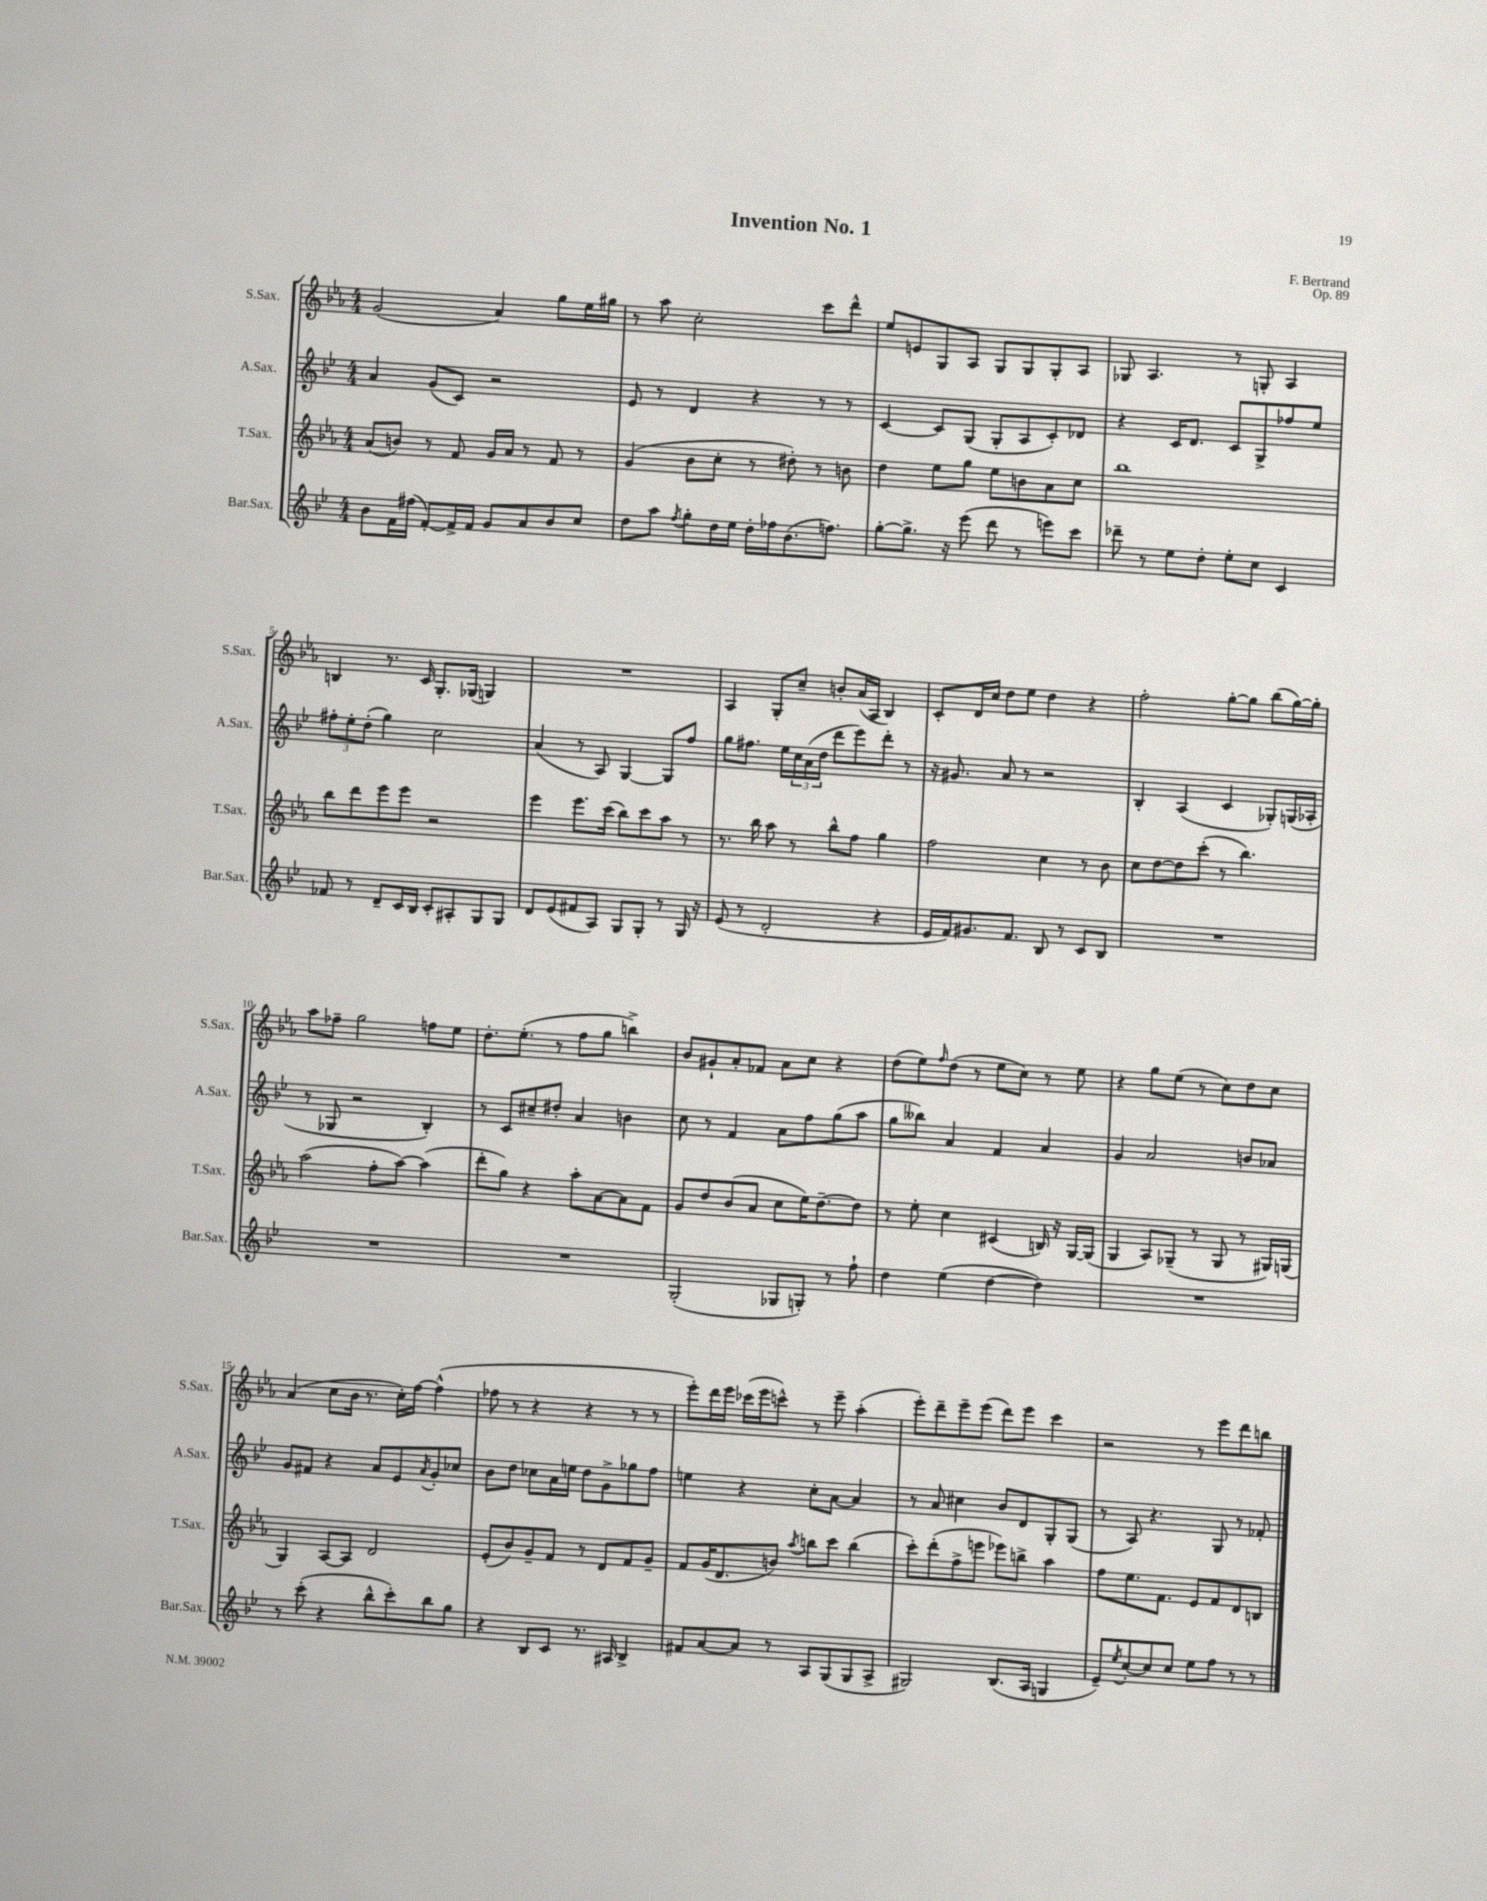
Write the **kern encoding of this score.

**kern	**kern	**kern	**kern
*staff4	*staff3	*staff2	*staff1
*clefG2	*clefG2	*clefG2	*clefG2
*k[b-e-]	*k[b-e-a-]	*k[b-e-]	*k[b-e-a-]
*M4/4	*M4/4	*M4/4	*M4/4
8b-	(8a-	4a	(2g
16f	8b)	.	.
(16ff#	.	.	.
[8f')	8r	(8g	.
16f^]	8f	8c)	.
16f	.	.	.
8g	16g	2r	4a-)
.	16a-	.	.
8a	8r	.	.
8b-	8f	.	8gg
8cc	8r	.	16ee-
.	.	.	16gg#
=	=	=	=
8dd	(4g	8e-	8r
8aa	.	8r	8aa-
8qff	.	.	.
8gg'	8b-	4d	2cc'
16dd	8cc'	.	.
16ee-	.	.	.
16dd'	8r	4r	.
16ff-	.	.	.
(8.b-	8dd#')	.	.
.	8r	8r	8ccc
8.ff)	.	.	.
.	8b	8r	8ddd^^
=	=	=	=
[8gg'	4dd	[4c	8ee-
8.gg^]	.	.	8e
.	8ee-	8c]	8G
16r	.	.	.
(8eee-	8gg	(8G	8A-
8ddd	8ee-	8G'	8G
8r	8b	8A	8G
8eee)	8a-	8c')	8G'
8ccc	8cc	8d-	8A-
=	=	=	=
8ddd-~	1bb-	4r	8G-
8r	.	.	4.A-
8ee-	.	16c	.
.	.	8.d	.
8dd'	.	.	.
8ee-'	.	8c	8r
8cc	.	8G^	8G'
4c	.	8ff-	4A-
.	.	8ee-	.
=	=	=	=
8f-	8bb-	12ff#'	4B
.	.	12ee-'	.
8r	8ddd	.	.
.	.	(12dd'	.
8d~	8eee-	4gg)	8.r
16c	8eee-	.	.
16B-	.	.	16c
8c'	2r	2cc	8.G'
8A#'	.	.	.
.	.	.	(16G-
8G	.	.	4G)
8G	.	.	.
=	=	=	=
8d	4eee-	(4a	1r
(8e-	.	.	.
8f#	8.eee-	8r	.
8A)	.	8A)	.
.	(16ccc	.	.
8G	8bb-)	[4G	.
8G'	8ccc	.	.
8r	8aa-	8G]	.
16G	8r	8ff	.
16r	.	.	.
=	=	=	=
(8e-	8.r	8gg	4A-
8r	.	8.ff#	.
.	16bb-	.	.
2d'	8aa-	.	8G'
.	.	16ee-	.
.	8r	24cc	8cc~
.	.	(24a	.
.	.	24dd	.
.	8bb-^^	8ddd	8b'
.	8ff	8eee-)	(16a-
.	.	.	16A-
4r	4gg	8ddd'	4B-)
.	.	8r	.
=	=	=	=
16e-	2ff	16r	8c'
16f)	.	8.g#	.
8.g#	.	.	16d
.	.	.	16cc
.	.	8a	8dd
8.f	.	.	.
.	.	8r	8ee-
8B-	4cc	2r	4dd
8r	.	.	.
8c	8r	.	4r
8B-	8b-	.	.
=	=	=	=
1r	8cc	4B-'	2ff'
.	[8dd	.	.
.	8dd]	(4A	.
.	(8ccc'	.	.
.	8r	4c	[8gg'
.	4.bb-)	.	8gg]
.	.	8G-')	(8bb-
.	.	(16G	[16gg)
.	.	16A-'	16gg']
=	=	=	=
1r	(2aa-	8r	8aa-
.	.	8G-	8ff-~
.	.	2r	2gg
.	8ff'	.	.
.	[8aa-)	.	.
.	(4aa-]	4B-')	8ff
.	.	.	8ee-
=	=	=	=
1r	8ddd'	8r	8.dd'
.	8gg)	8c	.
.	.	.	(8.ee-'
.	4r	8cc#~	.
.	.	8dd#'	8r
.	8aa-'	4a	8ff
.	[8a-	.	8gg
.	8a-]	4b	4bb^)
.	8f	.	.
=	=	=	=
(2G'	8g	8cc	8b-
.	8dd	8r	8g#`
.	(8b-	4f	8a-'
.	8a-	.	8f-
8G-	8cc	8a	8a-
8G')	16ee-)	8ff	8cc
.	[8.dd~	.	.
8r	.	(8gg	4r
8ff`	8dd]	8aa	.
=	=	=	=
4dd	8r	8gg	(8dd
.	8ee-'	8bb--)	8ee-)
.	.	.	16qqff
(4ee-	4cc	4a	(8dd
.	.	.	8r
[4dd	(4c#	4f	8ee-
.	.	.	8cc)
4dd])	16B)	4a	8r
.	16r	.	.
.	[16G	.	8ee-
.	(16G]	.	.
=	=	=	=
1r	4G	4g	4r
.	8A-)	2a	8gg
.	(8G-~	.	(8ee-
.	8r	.	8r
.	8G-	.	8cc)
.	8r	8b	8dd
.	16G#)	8a-	8cc
.	(16G	.	.
=	=	=	=
8r	4G)	8g	(4a-
(8ccc'	.	8f#	.
4r	[8A-	4r	8cc
.	8A-]	.	16b-
.	.	.	8.r
8bb-^^	2d	8a	.
8ccc')	.	8e-	16cc')
.	.	.	[16ff
.	.	8qa	.
8bb-	.	8g'	(4ff^^]
8gg	.	8cc-	.
=	=	=	=
4r	(8e-'	8b-	8ff-
.	8b-)	8dd	8r
8B-	8g~	8cc-	4r
8c	8f	16a	.
.	.	16ee	.
8.r	8r	8dd	4r
.	8d	8g^	.
16A#	.	.	.
4B-^	8f	8gg-	8r
.	8g~	8ff	8r
=	=	=	=
8f#	8f	4ee	8eee-')
[8a	(16g	.	16ddd
.	8.d	.	16eee-
8a]	.	4r	(16ccc-
.	.	.	16eee-
8r	8b)	.	8ccc^^)
.	8qaa-	.	.
8A	8bb	8cc'	8r
(8G	8ccc	[8a	8eee-~
8G	(4bb	4a]	(4aa-'
8A^	.	.	.
=	=	=	=
2G#)	8ccc')	8r	8eee-')
.	(8ddd'	8a	8ddd~
.	8ff^	4cc#	8eee-~
.	8eee	.	(8eee-
(8.B-	8eee-)	8b-	8ddd)
.	8bb^	8d	8eee-
16A	.	.	.
4G	4aa-	8G'	4ccc
.	.	(8G	.
=	=	=	=
8e-~)	8ff	8r	2r
8qee-	.	.	.
[8cc'	8.ee-	8A)	.
8cc]	.	4.r	.
.	8.f	.	.
8cc	.	.	.
8ee-	8e-	.	8r
8ff	8f	8G	8eee-
8r	8d	8r	8ddd
8r	8B	8f-'	8bb
==	==	==	==
*-	*-	*-	*-
